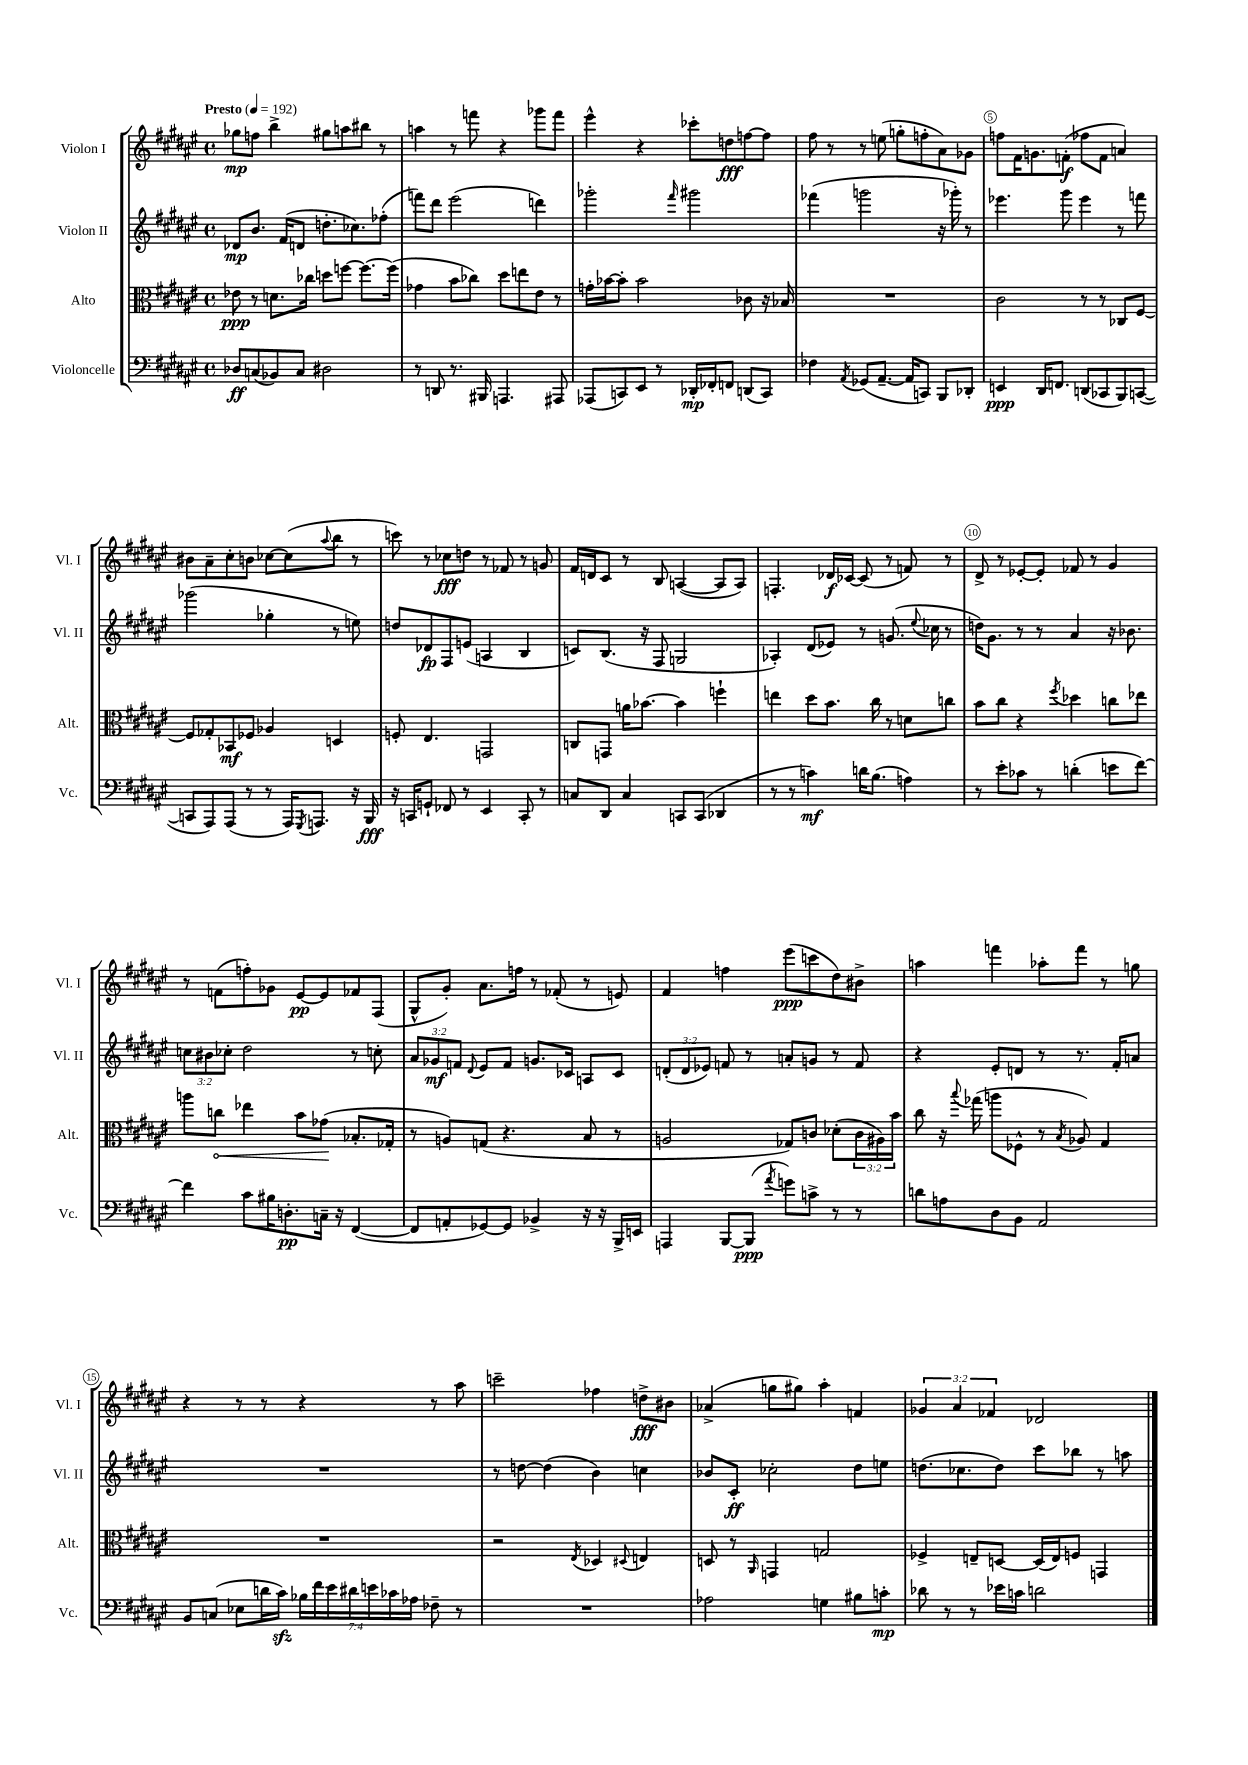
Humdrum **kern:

**kern	**kern	**kern	**kern
*staff4	*staff3	*staff2	*staff1
*clefF4	*clefC3	*clefG2	*clefG2
*k[f#c#g#d#a#e#]	*k[f#c#g#d#a#e#]	*k[f#c#g#d#a#e#]	*k[f#c#g#d#a#e#]
*M4/4	*M4/4	*M4/4	*M4/4
*met(c)	*met(c)	*met(c)	*met(c)
*MM192	*MM192	*MM192	*MM192
8D-	8e-	8d-	8gg-
(8C	8r	8.b	8ff
8BB-)	8.d	.	4bb^
.	.	(16f#	.
8C	.	8d	.
.	16cc-	.	.
2D#	8dd	8.dd'	8gg#
.	[8ff	.	8aa
.	.	8.cc-)	.
.	8.ff_	.	8bb#
.	.	(8ff-'	8r
.	(16ff]	.	.
=	=	=	=
8r	4g-	8fff)	4aa
8DD	.	8ddd#	.
8.r	8b	(2eee#	8r
.	8cc-)	.	8fff
16BBB#	.	.	.
4.AAA	8dd#	.	4r
.	8ee	.	.
.	8e#	4ddd)	8ggg-
8AAA#	8r	.	8fff
=	=	=	=
(8AAA-	16g'	2ggg-'	4eee#^^
.	[16b-	.	.
8CC)	8b-']	.	.
8EE#	2b-	.	4r
8r	.	.	.
.	.	16qqfff#	.
16DD-'	.	2ggg#	8ccc-'
16FF-'	.	.	.
8FF	.	.	8dd
(8DD	8c-	.	[8ff
8CC)	16r	.	8ff]
.	16B-	.	.
=	=	=	=
4F-	1r	(4fff-	8ff#
.	.	.	8r
8qAA#	.	.	.
(8GG-	.	2ggg	8r
[8.AA#~	.	.	(8ee
.	.	.	8gg'
16AA#]	.	.	.
8CC)	.	.	8ff'
8BBB	.	16r	8a#)
.	.	16ggg-')	.
8DD-'	.	8r	8g-
=	=	=	=
4EE	2c#	4.eee-	8ff
.	.	.	16f#
.	.	.	8.g
16DD#	.	.	.
8.FF	.	.	.
.	.	8ggg#	(8f'
(8DD	8r	4eee-	8ff-
8CC-	8r	.	8f
8BBB)	8C-	8r	4a)
([8CC	[8F#	8fff	.
=	=	=	=
8CC]	8F#]	(2ggg-	8b#
8AAA#)	8G-'	.	8a#~
(8AAA#	8BB-	.	8cc#'
8r	8F-	.	8b
8r	4A-	4gg-'	[8cc-
16AAA#)	.	.	(8cc-]
8qGGG#	.	.	.
8.AAA	.	.	.
.	.	.	8qqaa#
.	4D	8r	8bb
16r	.	8ee)	8r
16BBB	.	.	.
=	=	=	=
16r	8F'	8dd	8ccc)
16CC	.	.	.
8GG`	4.E#	8d-	8r
8FF-	.	8F#	8cc-
8r	.	(8e	8dd
4EE#	2GG	4A	8r
.	.	.	8f-
8CC'	.	4B	8r
8r	.	.	8g
=	=	=	=
8C	8C	8c)	16f#
.	.	.	16d
8DD#	8GG	(8.B	8c#
4C	16a	.	8r
.	[8.b-	16r	.
.	.	8F#	8B
8CC	4b-]	2G	([4A
(8CC	.	.	.
4DD-	4ff`	.	8A]
.	.	.	8A)
=	=	=	=
8r	4ee	4A-')	4.F'
8r	.	.	.
4c)	8dd#	(8d#	.
.	8.b	8e-)	16d-
.	.	.	[16c-
16d	.	8r	(8c-]
(8.B	16cc#	.	.
.	8r	(8.g	8r
4A)	8d	.	8f)
.	.	8qqee#	.
.	.	16cc-	.
.	8cc	8r	8r
=	=	=	=
8r	8b	16dd)	8d#^
.	.	8.g#	.
8e#'	8cc#	.	8r
8c-	4r	8r	[8e-'
8r	.	8r	8e-']
.	8qff#	.	.
(4d'	4dd-	4a#	8f-
.	.	.	8r
8e	8cc	16r	4g#
.	.	8.b-	.
[8f#)	8ee-	.	.
=	=	=	=
4f#]	8aa	12cc	8r
.	.	12b#	.
.	8cc	.	(8f
.	.	12cc-'	.
8c#	4ee-	2dd#	8ff')
16B#	.	.	8g-
8.D'	.	.	.
.	8b	.	[8e#
16C~	(8g-	.	8e#]
16r	.	.	.
([4FF#	8.B-'	8r	8f-
.	.	8cc'	(8F#
.	16G-'	.	.
=	=	=	=
8FF#]	8r	12a#	8G#^^
.	.	12g-	.
8AA'	8A)	.	8g#')
.	.	12f	.
.	.	8qqd#	.
[8GG-)	(8G	8e#	8.a#
8GG-]	4.r	8f	.
.	.	.	16ff
4BB-^	.	8.g	8r
.	.	.	(8f-'
.	.	16c-	.
16r	8B	8A	8r
16r	.	.	.
16BBB^	8r	8c-	8e)
16EE	.	.	.
=	=	=	=
4AAA	2A	(12d'	4f#
.	.	12d	.
.	.	12e-)	.
[8BBB	.	8f	4ff
(8BBB]	.	8r	.
8qa#	.	.	.
8g)	8G-)	8a'	(8eee#
8c^	8c	8g	8ccc
8r	(8d-'	8r	8dd#)
8r	24c	8f	8b#^
.	24A#)	.	.
.	24b	.	.
=	=	=	=
8d	8cc#	4r	4aa
8A	16r	.	.
.	8qqbb	.	.
.	(16gg-	.	.
8D#	8aa	8e#'	4fff
8BB	8F-^^	8d	.
2AA#	8r	8r	8aa-'
.	8qB	.	.
.	8A-)	8.r	8fff
.	4G#	.	8r
.	.	16f#'	.
.	.	8a	8gg
=	=	=	=
8BB	1r	1r	4r
(8C	.	.	.
8E-	.	.	8r
16d	.	.	8r
16c#)	.	.	.
28B-	.	.	4r
28f#	.	.	.
28e#	.	.	.
28d#	.	.	.
28e	.	.	.
28c-	.	.	.
28A-	.	.	.
8F-~	.	.	8r
8r	.	.	8aa#
=	=	=	=
1r	2r	8r	2ccc~
.	.	[8dd	.
.	.	(4dd]	.
.	8qE#	.	.
.	4D-	4b)	4ff-
.	8qqD#	.	.
.	4E	4cc	8dd^
.	.	.	8b#
=	=	=	=
2A-	8D	8b-	(4a-^
.	8r	8c#'	.
.	16qqAA#	.	.
.	4GG	2cc-'	8gg
.	.	.	8gg#)
4G	2G	.	4aa#'
8B#	.	8dd#	4f
8c'	.	8ee	.
=	=	=	=
8d-	4F-^	(8.dd	6g-
8r	.	.	.
.	.	.	6a#
.	.	8.cc-	.
8r	8E~	.	.
.	.	.	6f-
16e-	[8D	8dd)	.
16c	.	.	.
2d	(16D]	8ccc#	2d-
.	16E)	.	.
.	8F	8bb-	.
.	4GG	8r	.
.	.	8aa	.
==	==	==	==
*-	*-	*-	*-
